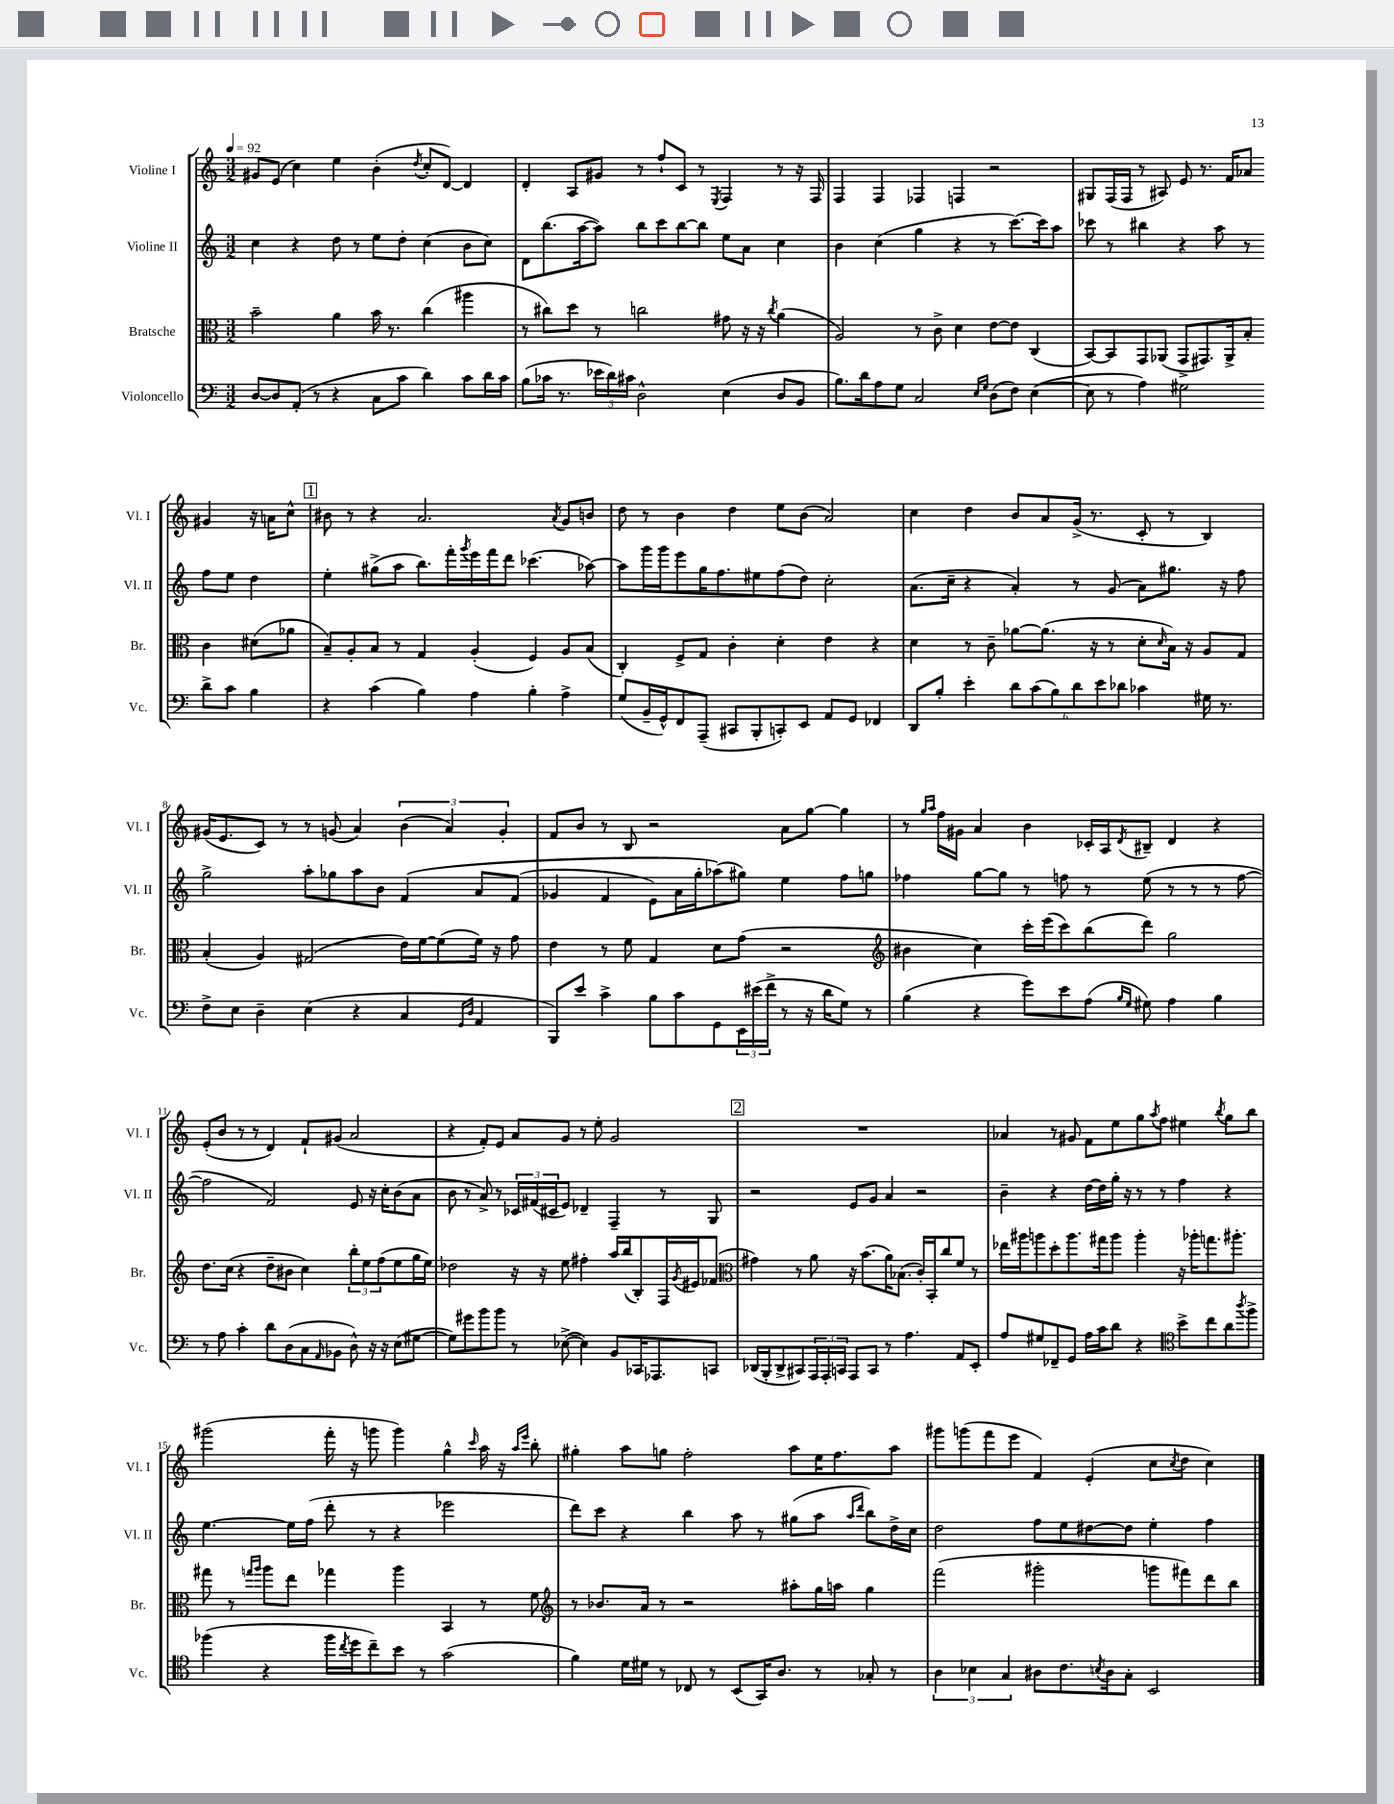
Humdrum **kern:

**kern	**kern	**kern	**kern
*part4	*part3	*part2	*part1
*staff4	*staff3	*staff2	*staff1
*I"Violoncello	*I"Bratsche	*I"Violine II	*I"Violine I
*I'Vc.	*I'Br.	*I'Vl. II	*I'Vl. I
*clefF4	*clefC3	*clefG2	*clefG2
*k[]	*k[]	*k[]	*k[]
*M3/2	*M3/2	*M3/2	*M3/2
*MM92	*MM92	*MM92	*MM92
=1	=1	=1	=1
[8D/L	2b~\	4cc\	8g#X/L
8D/]	.	.	(8e/J
(8AA'/J	.	4r	4cc\)
8r	.	.	.
4r	4a\	8dd\	4ee\
.	.	8r	.
8C\L	16b\	8ee\L	(4b'\
.	8.r	.	.
8c\J	.	8dd'\J	.
.	.	.	8qdd/
4d\)	(4cc\	(4cc\	8cc'/L
.	.	.	[8d/J)
8c\L	4aa#X\	8b\L	4d/]
16d\L	.	8cc\J)	.
16c\JJ	.	.	.
=2	=2	=2	=2
(8B\L	8r	8d\L	4d'/
16c-X\Jk	8cc#X\L)	(8.bb\	.
8.r	.	.	.
.	8dd\J	.	8A/L
.	.	[16aa\k	.
24e-X\LL	8r	8aa\J])	8g#X/J
24d\)	.	.	.
24c#X\JJ	.	.	.
2D^^\	2ccn\	8bb\L	8r
.	.	8ccc\	8ff`/L
.	.	[8bb\	8c/J
.	.	8bb\J]	8r
.	.	.	8qE/
(4E\	8g#X\	8ee\L	4F/
.	16r	8a\J	.
.	16r	.	.
.	8qcc/	.	.
8D/L	(4a\	4cc\	8r
8BB/J	.	.	16r
.	.	.	16F/
=3	=3	=3	=3
8.B\L)	2A/)	4b\	4F/
16d\k	.	.	.
8A\	.	(4cc\	4F/
8G\J	.	.	.
2C/	8r	4gg\	4F-X/
.	8c^\	.	.
.	4d\	4r	4Fn/
16qqE/LL	.	.	.
16qqG/JJ	.	.	.
(8D\L	[8e\L	8r	2r
8F\J)	8e\J]	[8.ccc\L)	.
([4E\	(4C/	.	.
.	.	16ccc\k]	.
.	.	8aa\J	.
=4	=4	=4	=4
8E\]	[8BB/L)	8ccc-X\	8G#X/L
8r	8BB/]	8r	(16F/L
.	.	.	16F/JJ
4A\)	8GG/	4bb#X\	8r
.	(8AA-X/J	.	8A#X/)
2G#X\	8GG^/L	4r	8e/
.	8.GG#X/)	.	8.r
.	.	8aa\	.
.	16AA-^/k	.	16f/KL
.	8B'/J	8r	8a-X/J
8d^\L	4c\	8ff\L	4g#X/
8c\J	.	8ee\J	.
4B\	(8d#X\L	4dd\	16r
.	.	.	16an\KL
.	8a-X\J	.	8cc^^\J
!!LO:LB:g=z
!!LO:REH:place=s1:t=1
=5	=5	=5	=5
4r	8B~/L)	4ee'\	8b#X\
.	8A'/	.	8r
(4c\	8B/J	(8gg#X^\L	4r
.	8r	8aa\J	.
4B\)	4G/	8.bb\L)	2.a/
.	.	16fff'\L	.
.	.	8qggg/	.
4A\	(4A'/	16eee\	.
.	.	16fff\J	.
.	.	8ddd\J	.
4B'\	4F/)	(4.ccc-X\	.
.	.	.	8qa/
4A^\	8A/L	.	8g/L
.	(8B/J	[8aa-X\)	8bn/J
=6	=6	=6	=6
(8G/L	4C'/)	8aa-\L]	8dd\
16BB~/L	.	16ggg\L	8r
16GG^^/J)	.	16ggg\J	.
8FF/	8F^/L	8eee\	4b\
(8AAA~/J	8G/J	16gg\K	.
.	.	8.ff\	.
8CC#X/L	4c'\	.	4dd\
8BBB'/	.	8ee#X\	.
8CCn'/)	4d'\	(8ff\	8ee\L
8EE/J	.	8dd\J)	(8b\J
8AA/L	4e\	2cc'\	2a/)
8GG/J	.	.	.
4FF-X/	4r	.	.
=7	=7	=7	=7
8DD/L	4d\	(8.a\L	4cc\
8B'/J	.	.	.
.	.	16cc~\Jk	.
4e'\	8r	4r	4dd\
.	8c~\	.	.
12d\L	[8a-X\L	4a'/)	8b/L
(12c\	.	.	.
.	(8.a-\J]	.	8a/
12B\)	.	.	.
12d\	.	8r	(16g^/Jk
.	16r	.	8.r
12e\	.	.	.
.	8r	(8g/	.
12d-X\J	.	.	.
4c-X\	8d'\L	8a\L)	8c'/
.	16qqd/	.	.
.	16B\Jk)	8.gg#X\J	8r
.	16r	.	.
16G#X\	8A/L	.	4B/)
8.r	.	16r	.
.	8G/J	8ff\	.
!!LO:LB:g=z
=8	=8	=8	=8
8F^\L	(4B'/	2gg^\	(16g#X/KL
.	.	.	8.e/
8E\J	.	.	.
4D~\	4A/)	.	8c/J)
.	.	.	8r
(4E\	(2G#X/	8aa'\L	8r
.	.	8gg-X\	(8gn/
4r	.	8aa\	4a/)
.	.	8b\J	.
4C/	16e\LL)	(4f/	(6b\
.	[16f\J	.	.
.	(8f\]	.	.
.	.	.	6a/)
16qqGG/LL	.	.	.
16qqD/JJ	.	.	.
4AA/	16f\Jk)	8a/L	.
.	16r	.	.
.	.	.	6g'/
.	8g\	(8f/J	.
=9	=9	=9	=9
8BBB/L)	4e\	4g-X/	8f/L
8e/J	.	.	8b/J
4c^\	8r	4f/	8r
.	8f\	.	8B/
8B\L	4G/	8e\L)	2r
8c\	.	16a\L	.
.	.	16gg'\J	.
8GG\	8d\L	(8aa-X\)	.
24EE\L	(8g\J	8gg#X\J)	.
(24e#X\	.	.	.
24f^\JJ	.	.	.
8r	2r	4ee\	8a\L
16r	.	.	[8gg\J
16d\KL	.	.	.
8G\J)	.	8ff\L	4gg\]
8r	.	8ggn\J	.
=10	=10	=10	=10
*	*clefG2	*	*
(4B\	4b#X\	4ff-X\	8r
.	.	.	16qqgg/LL
.	.	.	16qqaa/JJ
.	.	.	16ff\LL
.	.	.	16g#X\JJ
4r	4cc\)	[8gg\L	4a/
.	.	8gg\J]	.
8g\L)	16ccc'\LL	8r	4b\
.	(16eee\J	.	.
8e\	8ccc\)	8ffn\	.
(8A\J	(8bb\	8r	16c-X'/LL
.	.	.	16A/J
16qqB/LL	.	.	.
16qqG/JJ	.	.	8qd/
8G#X\)	8ddd\J)	(8ee\	8B#X~/J
4A\	2gg\	8r	4d/
.	.	8r	.
4B\	.	8r	4r
.	.	[8ff\	.
!!LO:LB:g=z
=11	=11	=11	=11
8r	8.dd\L	2ff\]	(8e'/L
8A\	.	.	8b/J
.	(16cc\Jk	.	.
4c'\	4r	.	8r
.	.	.	8r
8d\L	8dd~\L	2f/)	4d/)
(8D\	8b#X\J	.	.
8C\	4cc\)	.	8f`/L
16qqAA/	.	.	.
8BB-X\J	.	.	(8g#X/J
8D^^\)	12bb'\L	8e/	2a/
.	12ee\	.	.
16r	.	16r	.
.	(12ff\	.	.
16r	.	16cc'\KL	.
(8E\L	8ee\	(8b\	.
[8G#X\J	16gg\L	8a\J	.
.	16ee\JJ)	.	.
=12	=12	=12	=12
8G#\L])	2dd-X\	8b\	4r
8g#X\	.	8r	.
8b\	.	8a^/)	8f'/L)
8b\J	.	8r	8e/J
8r	16r	24c-X/LL	8a/L
.	.	(24f#X/	.
.	16r	.	.
.	.	24c#X/J	.
([8E-X^\	8ee\	8e/J)	8g/J
4E-\])	4ff#X'\	4d-X~/	8r
.	.	.	8ee'\
8BB/L	16aa/LL	4F~/	2g/
.	(16bb/J	.	.
16CC-X/K	8B'/)	.	.
8.AAA-X/	.	.	.
.	16F/L	8r	.
.	8qg/	.	.
.	16e#X/J	.	.
8CCn/J	(8f-X/J	8G/	.
!!LO:REH:place=s1:t=2
=13	=13	=13	=13
*	*clefC3	*	*
(16DD-X/LL	4g#X\)	2r	1.r
16BBB'/J	.	.	.
8DD-^/	.	.	.
8CC#X/)	8r	.	.
24AAA/L	8a\	.	.
24AAA'/	.	.	.
24CCn/JJ	.	.	.
8AAA/L	16r	8e/L	.
.	(8.b\L	.	.
8CC/J	.	8g/J	.
8r	16a\K)	4a/	.
.	(8.B-X\J	.	.
4.A\	.	.	.
.	16c'/LL)	2r	.
.	16BB'/J	.	.
.	8cc/	.	.
8AA/L	8f/J	.	.
8EE'/J	8r	.	.
=14	=14	=14	=14
8A/L	16ee-X\LL	4b~\	4a-X/
.	16aa#X\J	.	.
8G#X/	8aan\	.	.
8FF-X~/	8dd'\	4r	8r
8GG/J	8.aa\	.	8g#X/
16A\LL	.	[16dd\LL	8f\L
16c\J	16gg#X\k	16dd\]	.
8d\J	8aa\J	16gg'\JJ	8ee\
.	.	16r	.
4r	4aa'\	8r	8gg\
.	.	.	8qaa/
.	.	8r	8ff\J
*clefC4	*	*	*
8b^\L	16r	4ff\	4ee#X\
.	16aa-X'\KL	.	.
8cc\	8.ggn\	.	.
.	.	.	8qbb/
8a\	.	4r	8gg\L
.	8.aa#X'\J	.	.
8qaa/	.	.	.
8ff^\J	.	.	8bb\J
!!LO:LB:g=z
=15	=15	=15	=15
(4ff-X\	8gg#X\	[4.ee\	(2ggg#X\
.	8r	.	.
.	16qqggn/LL	.	.
.	16qqaa/JJ	.	.
4r	8aa\L	.	.
.	8ee\J	16ee\LL]	.
.	.	(16ff\JJ	.
16ff-\LL	4gg-X\	8ddd'\	16fff'\
8qcc/	.	.	.
16dd\J	.	.	16r
8cc~\)	.	8r	8gggn\
8b\J	4aa\	4r	4ggg\)
8r	.	.	.
(2g\	4BB/	2eee-X\	4gg^^\
.	.	.	16qqccc/
.	8r	.	16aa\
.	.	.	16r
.	.	.	16qqaa/LL
.	.	.	16qqeee/JJ
.	8f\	.	8bb'\
=16	=16	=16	=16
*	*clefG2	*	*
4f\)	8r	8ddd\L)	4gg#X'\
.	8.b-X/L	8ccc\J	.
16d\LL	.	4r	8aa\L
16d#X\JJ	16a/Jk	.	.
8r	8r	.	8ggn\J
8C-X/	2r	4bb\	2ff'\
8r	.	.	.
(8BB/L	.	8aa\	.
16GG/K)	.	8r	.
8.A/J	.	.	.
.	8aa#X'\L	(8gg#X\L	8aa\L
8r	16gg\L	8aa\J	16ee\K
.	16aan\JJ	.	8.ff\
.	.	16qqaa/LL	.
.	.	16qqddd/JJ	.
8G-X'/	4gg\	8bb\L)	.
8r	.	16dd^\L	8aa\J
.	.	16cc\JJ	.
=17	=17	=17	=17
6A\	(2fff\	2dd\	8ggg#X\L
.	.	.	(8gggn\
6B-X\	.	.	.
.	.	.	8fff\
6G/	.	.	.
.	.	.	8eee\J
8A#X\L	2ggg#X'\	8ff\L	4f/)
8.c\	.	8ee\	.
.	.	[8dd#X\	(4e'/
8qBn/	.	.	.
16A#\k	.	.	.
8G'\J	.	8dd#\J]	.
2BB/	8gggn\L	4ee'\	8cc\L
.	.	.	8qcc/
.	8fff#X\)	.	8dd\J
.	8ddd\	4ff\	4cc\)
.	8bb\J	.	.
==	==	==	==
*-	*-	*-	*-
